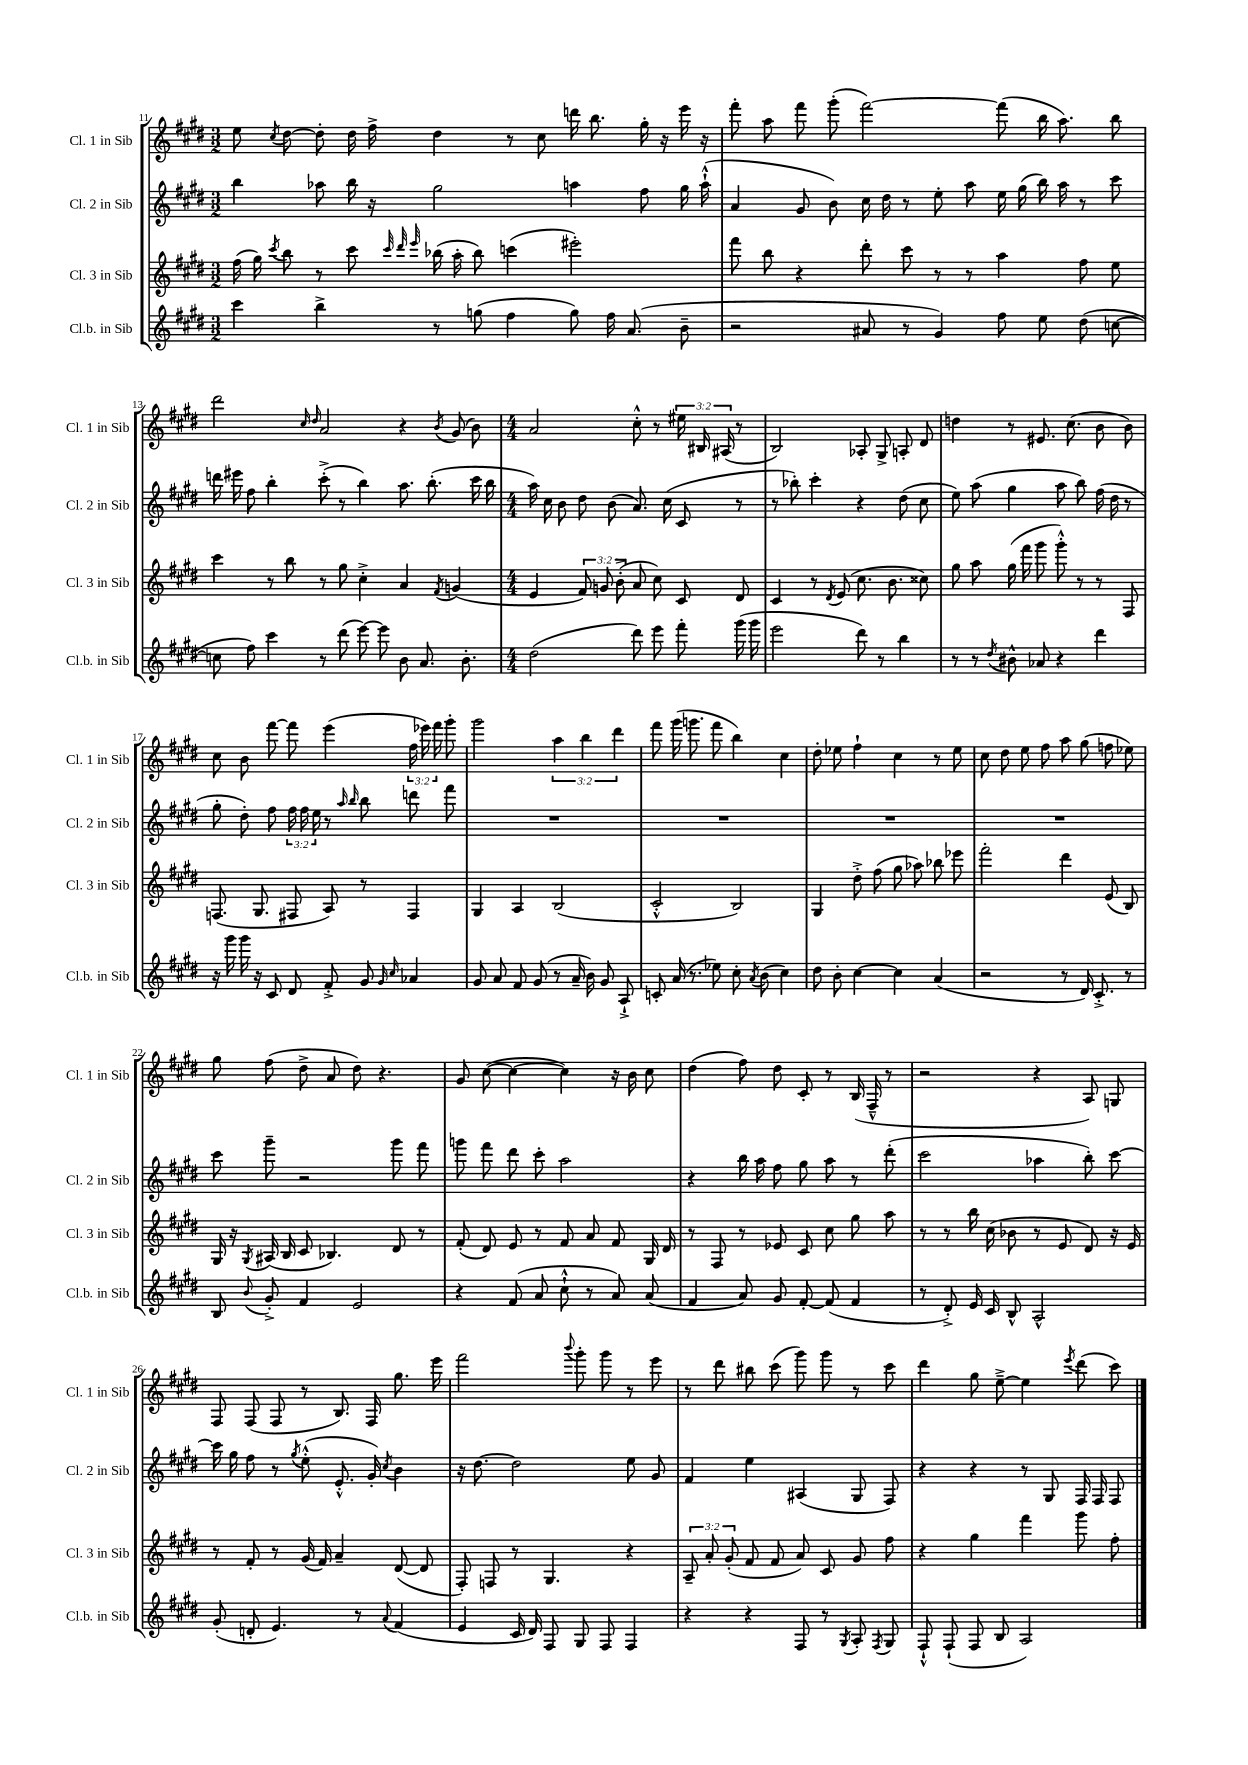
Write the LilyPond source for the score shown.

<<
\new StaffGroup <<
\new Staff = "s0" \with { instrumentName = "Cl. 1 in Sib" shortInstrumentName = "Cl. 1 in Sib" } {
    \clef treble \key e \major \numericTimeSignature \time 3/2 \override Staff.TupletNumber.text = #tuplet-number::calc-fraction-text
    \autoBeamOff e''8 \acciaccatura { cis''8 } dis''8~ dis''8-. dis''16 fis''16-> dis''4 r8 cis''8 d'''16 b''8. gis''16-. r16 e'''16 r16 |
    fis'''8-. a''8 fis'''8 gis'''8-.( fis'''2~) fis'''8( b''16 a''8.) b''8 |
    dis'''2 \grace { cis''16 dis''16 } a'2 r4 \acciaccatura { b'8 } gis'8( b'8) |
    \numericTimeSignature \time 4/4 a'2 cis''8-.-^ r8 \tuplet 3/2 { eis''16 bis16 ais16( } r8 |
    b2) aes8-. gis8-> a8-. dis'8 |
    d''4 r8 eis'8. cis''8.( b'8 b'8) |
    cis''8 b'8 fis'''8~ fis'''8 e'''4( \tuplet 3/2 { fis''16 ees'''16) fis'''16 } gis'''8-. |
    gis'''2 \tuplet 3/2 { a''4 b''4 dis'''4 } |
    fis'''8 gis'''16( g'''8. fis'''8 b''4) cis''4 |
    dis''8-. ees''8 fis''4-! cis''4 r8 ees''8 |
    cis''8 dis''8 e''8 fis''8 a''8 gis''8( f''8 ees''8) |
    gis''8 fis''8( dis''8-> a'8 dis''8) r4. |
    gis'8 cis''8~( cis''4~ cis''4) r16 b'16 cis''8 |
    dis''4( fis''8) dis''8 cis'8-. r8 b16( fis16---^ r8 |
    r2 r4 a8) g8 |
    fis8 fis8( fis8 r8 b8.) fis16 gis''8. e'''16 |
    fis'''2 \appoggiatura { b'''8 } gis'''8-. gis'''8 r8 e'''8 |
    r8 dis'''8 bis''8 cis'''8( gis'''8) gis'''8 r8 cis'''8 |
    dis'''4 gis''8 e''8~---> e''4 \acciaccatura { e'''8 } dis'''8( cis'''8) \bar "|." |
}
\new Staff = "s1" \with { instrumentName = "Cl. 2 in Sib" shortInstrumentName = "Cl. 2 in Sib" } {
    \clef treble \key e \major \numericTimeSignature \time 3/2 \override Staff.TupletNumber.text = #tuplet-number::calc-fraction-text
    \autoBeamOff b''4 aes''8 b''16 r16 gis''2 a''4 fis''8 gis''16 a''16-!-^( |
    a'4 gis'8 b'8) cis''16 dis''16 r8 e''8-. a''8 e''16 gis''16( b''16) a''16 r8 cis'''8 |
    d'''16 eis'''16 fis''8 b''4-. cis'''8-.->( r8 b''4) a''8. b''8.-.( cis'''16 b''16 |
    \numericTimeSignature \time 4/4 a''16) cis''16 b'8 dis''8 b'8( a'8.) cis''16( cis'8 r8 |
    r8 bes''8-.) cis'''4-. r4 dis''8( cis''8 |
    e''8) a''8( gis''4 a''8 b''8) fis''16( dis''16 r8 |
    gis''8-. dis''8-.) fis''8 \tuplet 3/2 { fis''16 fis''16 e''16 } r8 \grace { a''16 b''16 } b''8 d'''8 fis'''8 |
    R1 |
    R1 |
    R1 |
    R1 |
    cis'''8 gis'''8-- r2 gis'''8 fis'''8 |
    g'''8 fis'''8 dis'''8 cis'''8-. a''2 |
    r4 b''16 a''16 fis''8 gis''8 a''8 r8 dis'''8-.( |
    cis'''2 aes''4 b''8-.) cis'''8~ |
    cis'''16 gis''16 fis''8 r8 \acciaccatura { gis''8 } e''8-.-^( e'8.-.-^ gis'16-.) \acciaccatura { cis''8 } b'4 |
    r16 dis''8.~ dis''2 e''8 gis'8 |
    fis'4 e''4 ais4( gis8 fis8) |
    r4 r4 r8 gis8 fis16 fis16 fis8 \bar "|." |
}
\new Staff = "s2" \with { instrumentName = "Cl. 3 in Sib" shortInstrumentName = "Cl. 3 in Sib" } {
    \clef treble \key e \major \numericTimeSignature \time 3/2 \override Staff.TupletNumber.text = #tuplet-number::calc-fraction-text
    \autoBeamOff fis''16( gis''16) \acciaccatura { cis'''8 } b''8 r8 cis'''8 \grace { cis'''32 dis'''32 e'''32 } bes''16( a''16-. bes''8) c'''4( eis'''2-.) |
    fis'''8 b''8 r4 dis'''8-. cis'''8 r8 r8 a''4 fis''8 e''8 |
    cis'''4 r8 b''8 r8 gis''8 cis''4-.-> a'4 \acciaccatura { fis'8 } g'4( |
    \numericTimeSignature \time 4/4 e'4 \tuplet 3/2 { fis'8) g'8 b'8-.->( } a'8 cis''8) cis'8 dis'8 |
    cis'4 r8 \acciaccatura { dis'8 } e'8( cis''8. b'8. cisis''8) |
    gis''8 a''8 gis''16( fis'''16 gis'''8 gis'''8-.-^) r8 r8 fis8 |
    f8.( gis8. fis8 a8) r8 fis4 |
    gis4 a4 b2( |
    cis'2-.-^ b2) |
    gis4 dis''8-.-> fis''8( gis''8 aes''8) bes''8 ees'''8 |
    fis'''2-. dis'''4 e'8( b8) |
    gis16 r16 \acciaccatura { gis8 } ais16( b16 cis'8 bes4.) dis'8 r8 |
    fis'8-.( dis'8) e'8 r8 fis'8 a'8 fis'8 gis16 dis'16 |
    r8 fis8 r8 ees'8 cis'8 cis''8 gis''8 a''8 |
    r8 r8 b''16 cis''16( bes'8 r8 e'8 dis'8) r16 e'16 |
    r8 fis'8-. r8 gis'16( fis'16) a'4-- dis'8~( dis'8 |
    fis8-.) f8 r8 gis4. r4 |
    \tuplet 3/2 { a8-- a'8-. gis'8-.( } fis'8 fis'8 a'8) cis'8 gis'8 fis''8 |
    r4 gis''4 fis'''4 gis'''8 fis''8-. \bar "|." |
}
\new Staff = "s3" \with { instrumentName = "Cl.b. in Sib" shortInstrumentName = "Cl.b. in Sib" } {
    \clef treble \key e \major \numericTimeSignature \time 3/2
    \autoBeamOff cis'''4 b''4-> r8 g''8( fis''4 g''8) fis''16 a'8.( b'8-- |
    r2 ais'8 r8 gis'4) fis''8 e''8 dis''8( c''8~ |
    c''8 fis''8) cis'''4 r8 dis'''8( e'''8~) e'''8 b'8 a'8. b'8.-. |
    \numericTimeSignature \time 4/4 dis''2( dis'''8) e'''8 fis'''8-. gis'''16( gis'''16 |
    e'''2 dis'''8) r8 b''4 |
    r8 r8 \acciaccatura { dis''8 } bis'8-^ aes'8 r4 dis'''4 |
    r16 gis'''16 gis'''16 r16 cis'8 dis'8 fis'8-.-> gis'8 \grace { gis'16 cis''16 } aes'4 |
    gis'8 a'8 fis'8 gis'8( r8 a'16-- b'16) gis'8 a8-!-> |
    c'8-. a'16( r8. ees''8) cis''8-. \acciaccatura { a'8 } b'8( cis''4) |
    dis''8 b'8-. cis''4~ cis''4 a'4( |
    r2 r8 dis'16) cis'8.-.-> r8 |
    b8 \appoggiatura { b'8 } gis'8-.-> fis'4 e'2 |
    r4 fis'8( a'8 cis''8-!-^ r8 a'8) a'8( |
    fis'4 a'8) gis'8 fis'8~-. fis'8( fis'4 |
    r8 dis'8-.->) e'16 cis'16 b8-^ a2-^ |
    gis'8-.( d'8-. e'4.) r8 \appoggiatura { a'8 } fis'4( |
    e'4 cis'16 dis'16) fis8 gis8 fis8 fis4 |
    r4 r4 fis8 r8 \acciaccatura { gis8 } a8-. \acciaccatura { fis8 } gis8 |
    fis8-!-^ fis8-!( fis8 b8 a2) \bar "|." |
}
>>
>>
\layout { \context { \Score currentBarNumber = #11 } }
